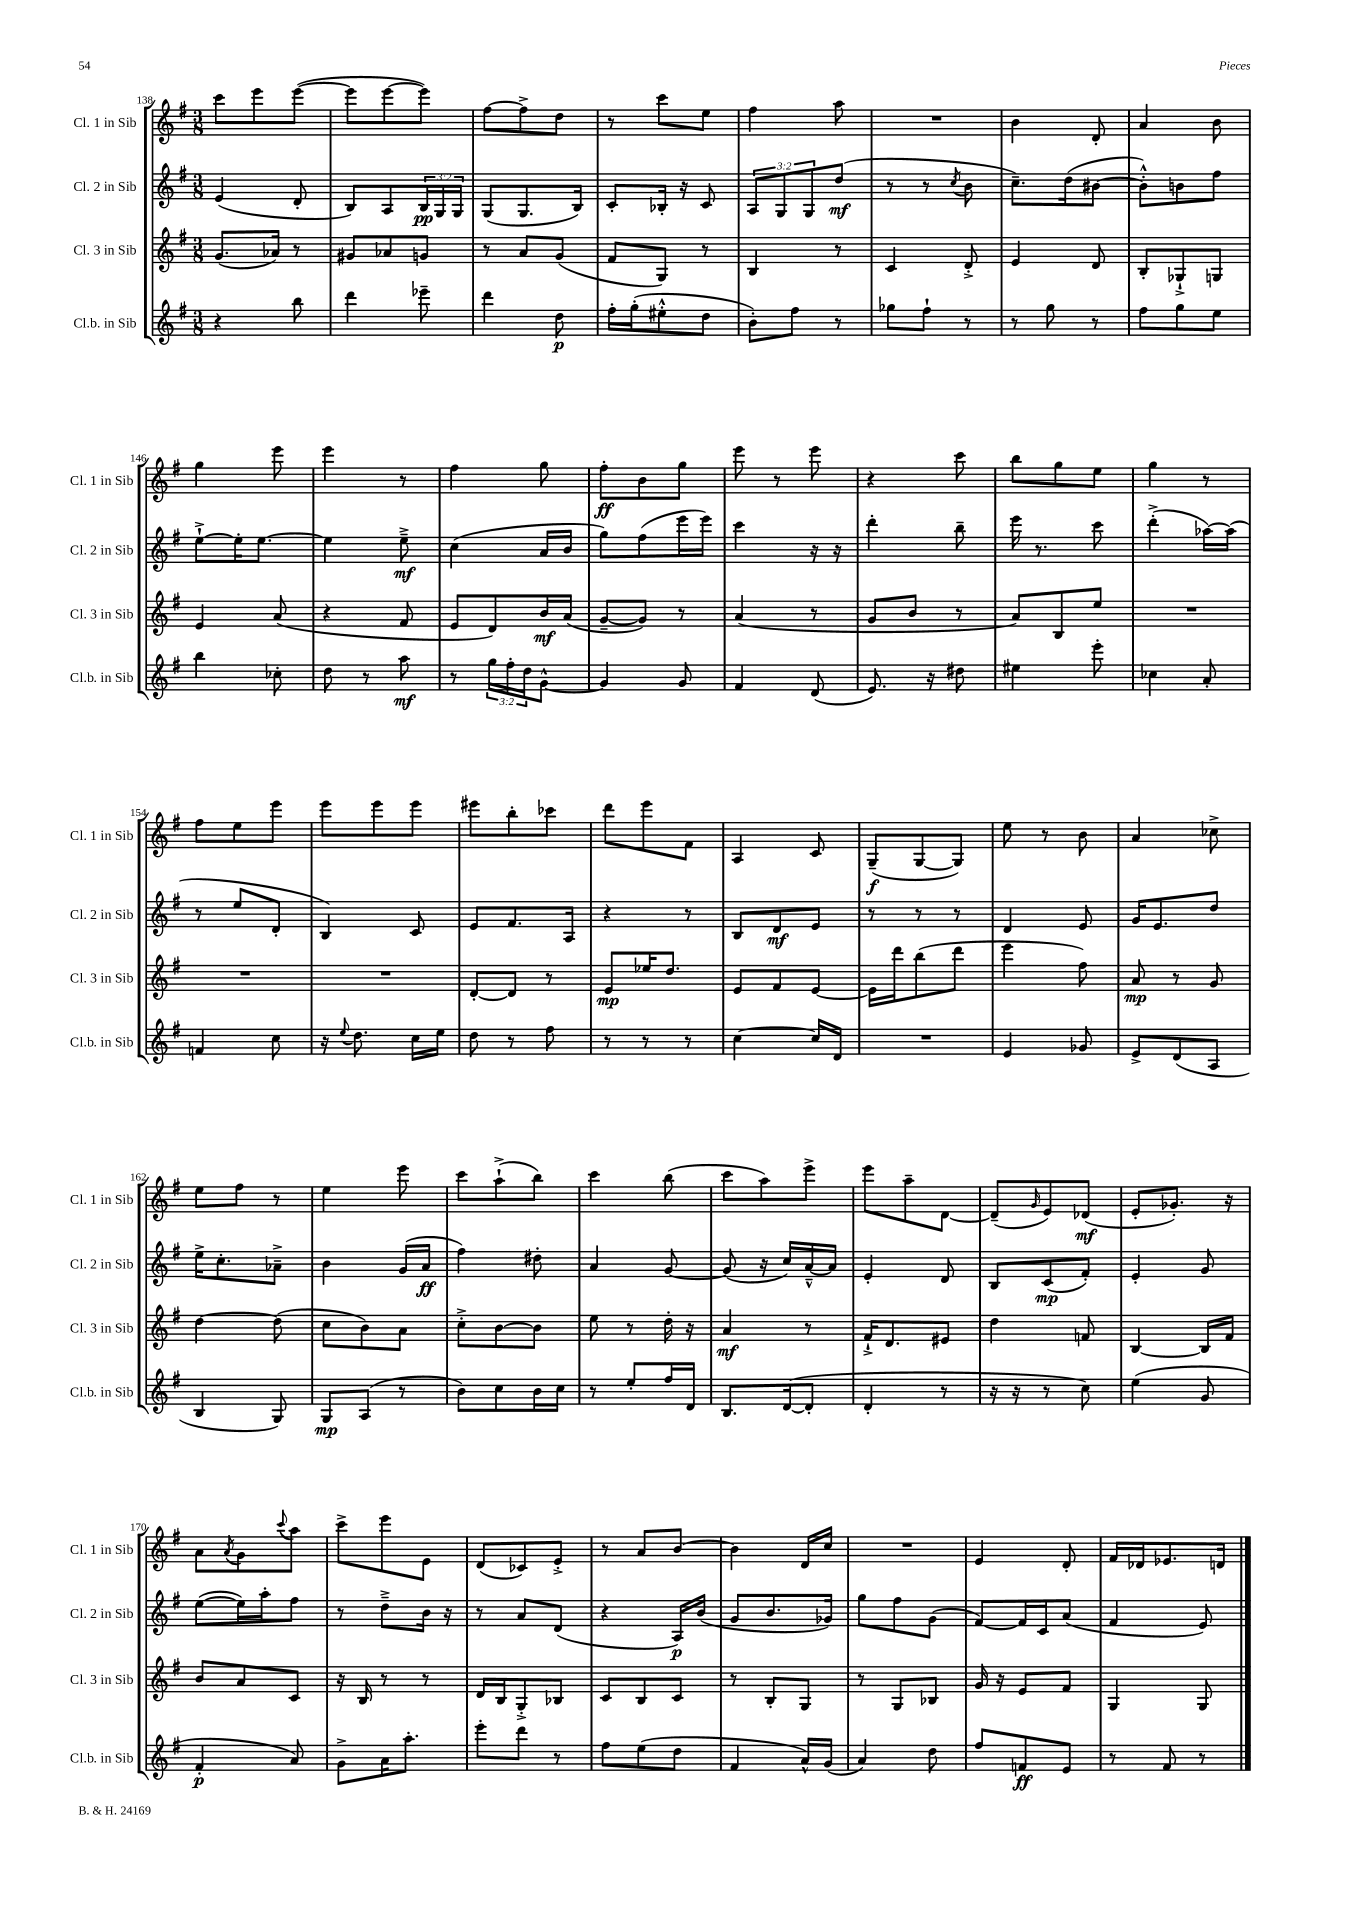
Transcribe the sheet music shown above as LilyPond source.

<<
\new StaffGroup <<
\new Staff = "s0" \with { instrumentName = "Cl. 1 in Sib" shortInstrumentName = "Cl. 1 in Sib" } {
    \clef treble \key g \major \numericTimeSignature \time 3/8
    c'''8 e'''8 e'''8~( |
    e'''8 e'''8~ e'''8) |
    fis''8~ fis''8-> d''8 |
    r8 c'''8 e''8 |
    fis''4 a''8 |
    R4. |
    b'4 d'8-. |
    a'4 b'8 |
    g''4 e'''8 |
    e'''4 r8 |
    fis''4 g''8 |
    fis''8-.\ff b'8 g''8 |
    e'''8 r8 e'''8 |
    r4 c'''8 |
    b''8 g''8 e''8 |
    g''4 r8 |
    fis''8 e''8 e'''8 |
    e'''8 e'''8 e'''8 |
    eis'''8 b''8-. ces'''8 |
    d'''8 e'''8 fis'8 |
    a4 c'8 |
    g8--\f( g8~ g8) |
    e''8 r8 b'8 |
    a'4 ces''8-> |
    e''8 fis''8 r8 |
    e''4 e'''8 |
    c'''8 a''8-!->( b''8) |
    c'''4 b''8( |
    c'''8 a''8) e'''8-> |
    e'''8 a''8-- d'8~ |
    d'8--( \grace { g'16 } e'8) des'8\mf( |
    e'8-. ges'8.-.) r16 |
    a'8 \acciaccatura { a'8 } g'8 \appoggiatura { c'''8 } a''8 |
    c'''8-> e'''8 e'8 |
    d'8( ces'8) e'8-.-> |
    r8 a'8 b'8~ |
    b'4 d'16 c''16 |
    R4. |
    e'4 d'8-. |
    fis'16 des'16 ees'8. d'16 \bar "|." |
}
\new Staff = "s1" \with { instrumentName = "Cl. 2 in Sib" shortInstrumentName = "Cl. 2 in Sib" } {
    \clef treble \key g \major \numericTimeSignature \time 3/8 \override Staff.TupletNumber.text = #tuplet-number::calc-fraction-text
    e'4( d'8-. |
    b8) a8 \tuplet 3/2 { b16\pp g16 g16 } |
    g8( g8. b16) |
    c'8-. bes16-. r16 c'8 |
    \tuplet 3/2 { a8 g8 g8 } d''8\mf( |
    r8 r8 \acciaccatura { c''8 } b'8 |
    c''8.--) d''16( bis'8~ |
    bis'8-.-^) b'8 fis''8 |
    e''8~-!-> e''16-. e''8.~ |
    e''4 e''8--->\mf |
    c''4( a'16 b'16 |
    g''8) fis''8( e'''16 e'''16) |
    c'''4 r16 r16 |
    d'''4-. b''8-- |
    e'''16 r8. c'''8 |
    d'''4-.->( aes''16~) aes''16( |
    r8 e''8 d'8-. |
    b4) c'8 |
    e'8 fis'8. a16 |
    r4 r8 |
    b8 d'8\mf e'8 |
    r8 r8 r8 |
    d'4 e'8 |
    g'16 e'8. d''8 |
    e''16-> c''8.-. aes'8---> |
    b'4 g'16( a'16\ff |
    fis''4) dis''8-. |
    a'4 g'8~ |
    g'8( r16 c''16) a'16~---^ a'16 |
    e'4-. d'8 |
    b8 c'8\mp( fis'8-.) |
    e'4-. g'8 |
    e''8~( e''16) a''16-. fis''8 |
    r8 d''8---> b'16 r16 |
    r8 a'8 d'8( |
    r4 a16\p) b'16( |
    g'8 b'8. ges'16) |
    g''8 fis''8 g'8( |
    fis'8~) fis'16 c'16 a'8( |
    fis'4 e'8) \bar "|." |
}
\new Staff = "s2" \with { instrumentName = "Cl. 3 in Sib" shortInstrumentName = "Cl. 3 in Sib" } {
    \clef treble \key g \major \numericTimeSignature \time 3/8
    g'8.( aes'16) r8 |
    gis'8 aes'8 g'8 |
    r8 a'8 g'8( |
    fis'8 g8) r8 |
    b4 r8 |
    c'4 d'8-.-> |
    e'4 d'8 |
    b8-. ges8-!-> g8 |
    e'4 a'8( |
    r4 fis'8 |
    e'8 d'8) b'16\mf a'16( |
    g'8~-- g'8) r8 |
    a'4( r8 |
    g'8 b'8 r8 |
    a'8) b8 e''8 |
    R4. |
    R4. |
    R4. |
    d'8~-. d'8 r8 |
    e'8\mp ees''16 d''8. |
    e'8 fis'8 e'8~ |
    e'16 d'''16 b''8( d'''8 |
    e'''4 fis''8) |
    a'8\mp r8 g'8 |
    d''4~ d''8( |
    c''8 b'8) a'8 |
    c''8-.-> b'8~ b'8 |
    e''8 r8 d''16-. r16 |
    a'4\mf r8 |
    fis'16-!-> d'8. eis'8 |
    d''4 f'8 |
    b4~ b16 fis'16 |
    b'8 a'8 c'8 |
    r16 b16 r8 r8 |
    d'16 b16 g8-.-> bes8 |
    c'8 b8 c'8 |
    r8 b8-. g8 |
    r8 g8 bes8 |
    g'16 r16 e'8 fis'8 |
    g4 g8 \bar "|." |
}
\new Staff = "s3" \with { instrumentName = "Cl.b. in Sib" shortInstrumentName = "Cl.b. in Sib" } {
    \clef treble \key g \major \numericTimeSignature \time 3/8 \override Staff.TupletNumber.text = #tuplet-number::calc-fraction-text
    r4 b''8 |
    d'''4 ees'''8-- |
    d'''4 d''8\p |
    fis''16-. g''16-.( eis''8-.-^ d''8 |
    b'8-.) fis''8 r8 |
    ges''8 fis''8-! r8 |
    r8 g''8 r8 |
    fis''8 g''8 e''8 |
    b''4 ces''8-. |
    d''8 r8 a''8\mf |
    r8 \tuplet 3/2 { g''16 fis''16-. d''16 } g'8~-^ |
    g'4 g'8 |
    fis'4 d'8( |
    e'8.) r16 dis''8 |
    eis''4 e'''8-. |
    ces''4 a'8-. |
    f'4 c''8 |
    r16 \appoggiatura { e''8 } d''8. c''16 e''16 |
    d''8 r8 fis''8 |
    r8 r8 r8 |
    c''4~ c''16 d'16 |
    R4. |
    e'4 ges'8 |
    e'8-> d'8( a8 |
    b4 g8) |
    g8\mp a8( r8 |
    b'8) c''8 b'16 c''16 |
    r8 e''8-. fis''16 d'16 |
    b8. d'16~( d'8-. |
    d'4-. r8 |
    r16 r16 r8 c''8) |
    e''4( g'8 |
    fis'4-.\p a'8) |
    g'8-> a'16 a''8.-. |
    e'''8-. d'''8 r8 |
    fis''8 e''8( d''8 |
    fis'4 a'16-^) g'16( |
    a'4) d''8 |
    fis''8 f'8\ff e'8 |
    r8 fis'8 r8 \bar "|." |
}
>>
>>
\layout { \context { \Score currentBarNumber = #138 } }
